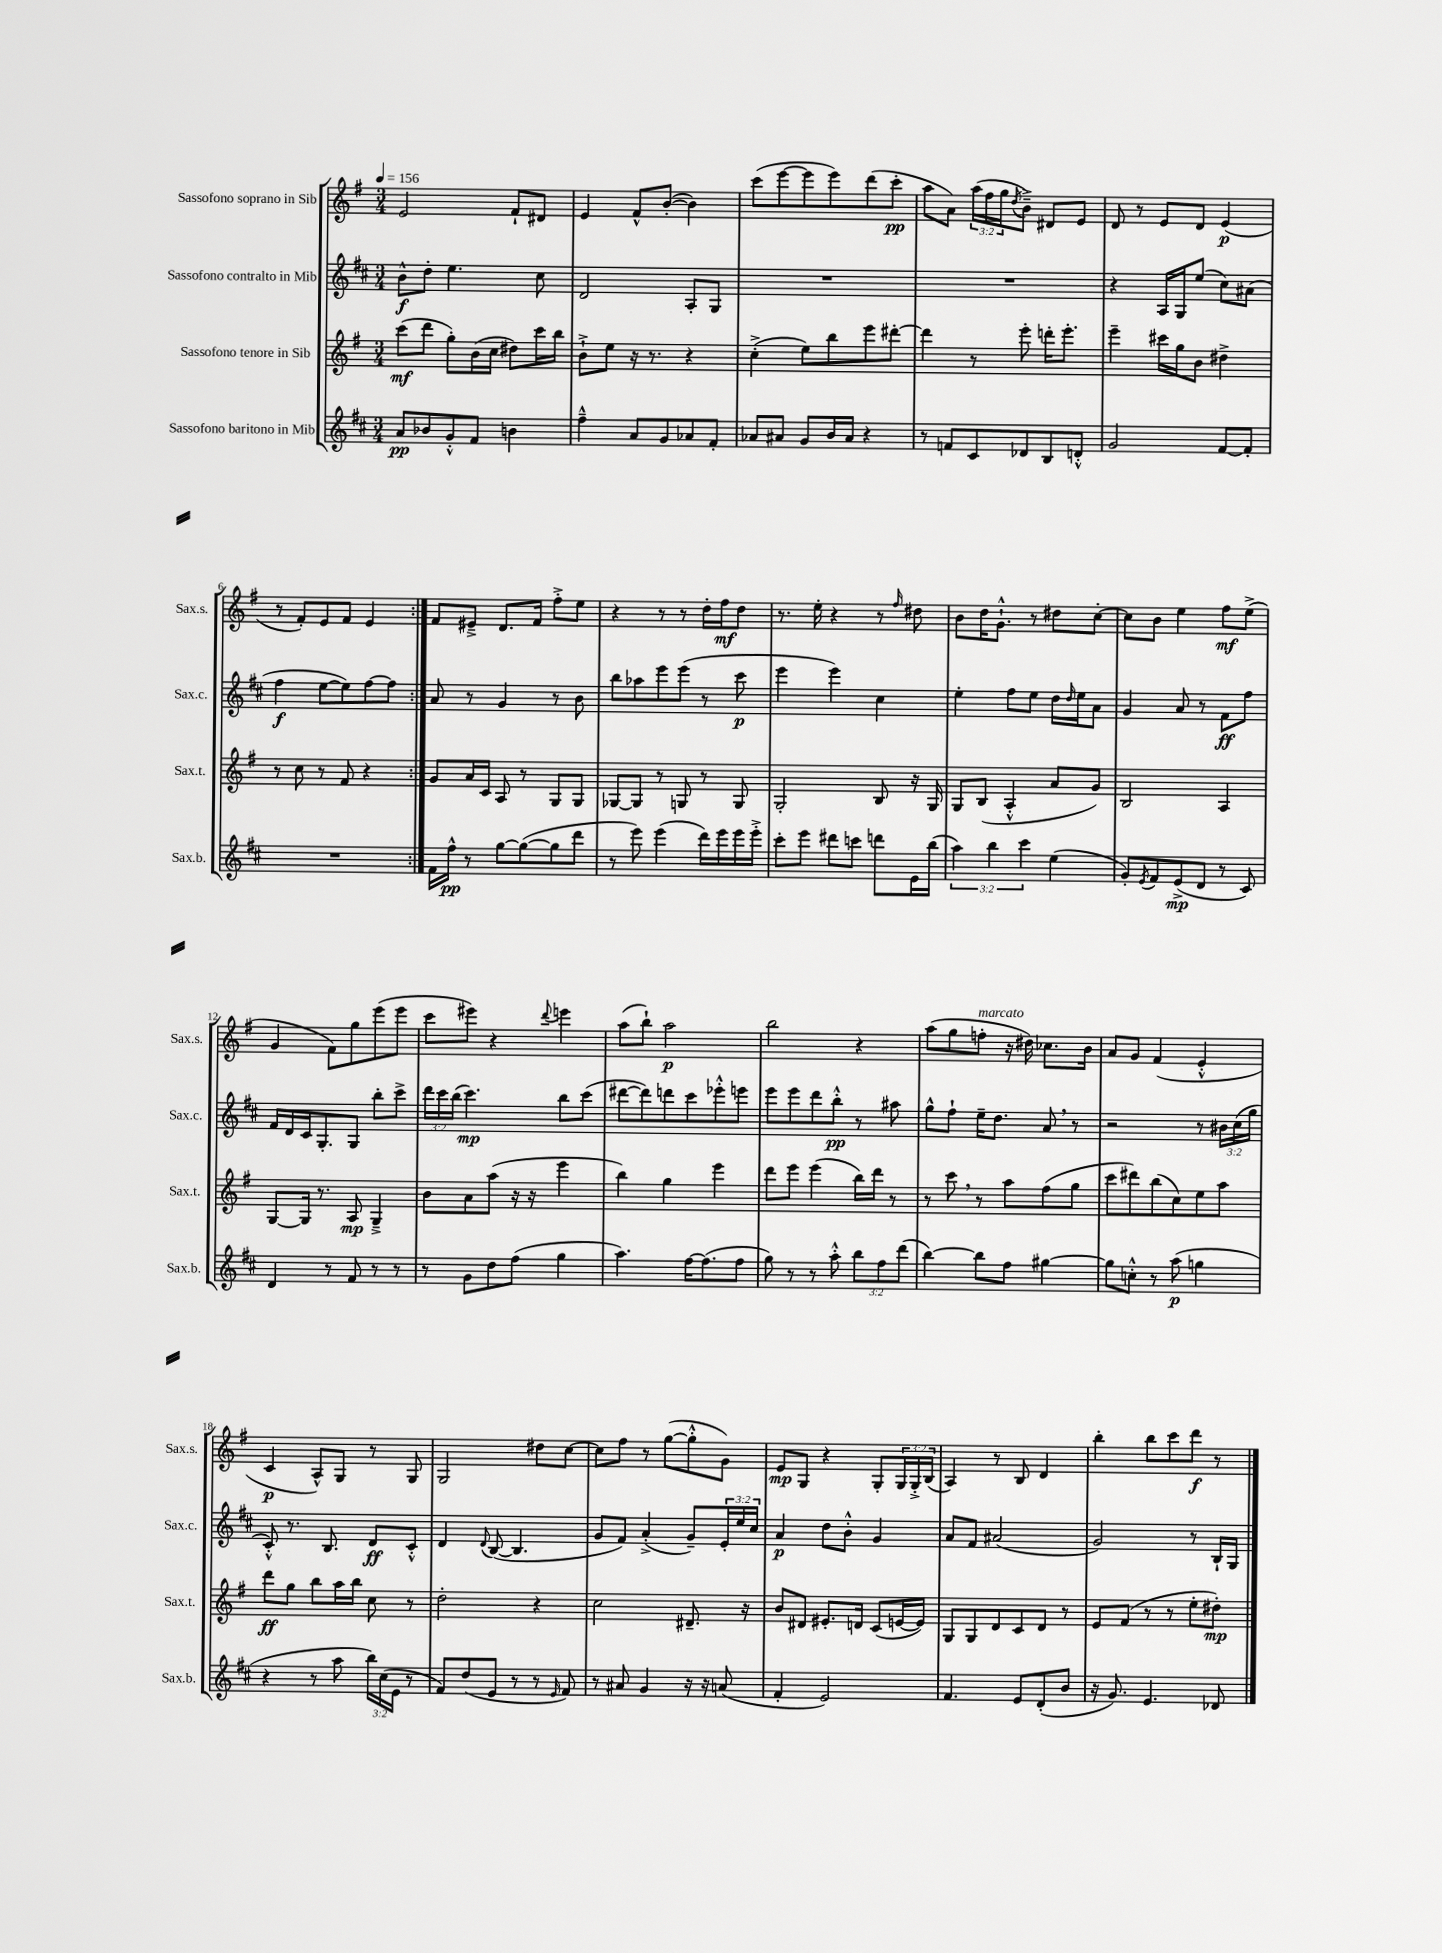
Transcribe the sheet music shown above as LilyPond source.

<<
\new StaffGroup <<
\new Staff = "s0" \with { instrumentName = "Sassofono soprano in Sib" shortInstrumentName = "Sax.s." } {
    \clef treble \key g \major \numericTimeSignature \time 3/4 \override Staff.TupletNumber.text = #tuplet-number::calc-fraction-text \tempo 4 = 156
    \repeat volta 2 { e'2 fis'8-! dis'8 |
    e'4 fis'8-^ b'8~-.( b'4) |
    c'''8( e'''8~ e'''8 e'''8) d'''8( c'''8-.\pp |
    a''8 a'8) \tuplet 3/2 { a''16( fis''16 g''16 } \acciaccatura { d''8 } b'8--->) dis'8 e'8 |
    d'8 r8 e'8 d'8 e'4\p( |
    r8 fis'8-.) e'8 fis'8 e'4 | }
    fis'8 eis'8---> d'8. fis'16 fis''8-.-> e''8 |
    r4 r8 r8 d''16-. fis''16\mf d''8 |
    r8. e''16-. r4 r8 \grace { fis''16 } dis''8 |
    b'8 d''16 g'8.-!-^ r8 dis''8 c''8~-. |
    c''8 b'8 e''4 fis''8\mf e''8->( |
    g'4 fis'8) g''8 e'''8( e'''8 |
    c'''8 eis'''8) r4 \appoggiatura { d'''8 } e'''4 |
    a''8( b''8-!) a''2\p |
    b''2 r4 |
    a''8( g''8 f''8-.^\markup { \italic "marcato" } r16 dis''16) ces''8. b'16 |
    a'8 g'8 fis'4( e'4-.-^ |
    c'4\p a8-^) g8 r8 g8 |
    g2 dis''8 c''8~ |
    c''8 fis''8 r8 g''8~( g''8-.-^ g'8) |
    e'8\mp g8 r4 g8-. \tuplet 3/2 { g16 g16-.-> b16( } |
    a4) r8 b8 d'4 |
    b''4-. b''8 c'''8 d'''8\f r8 \bar "|." |
}
\new Staff = "s1" \with { instrumentName = "Sassofono contralto in Mib" shortInstrumentName = "Sax.c." } {
    \clef treble \key d \major \numericTimeSignature \time 3/4 \override Staff.TupletNumber.text = #tuplet-number::calc-fraction-text
    \repeat volta 2 { b'8-^\f d''8-. e''4. cis''8 |
    d'2 a8-. g8 |
    R2. |
    R2. |
    r4 a16 g16 e''8( cis''8) ais'8( |
    fis''4\f e''8~ e''8) fis''8~ fis''8 | }
    a'8 r8 g'4 r8 b'8 |
    b''8 aes''8 e'''8 e'''8( r8 cis'''8\p |
    e'''4 e'''4) cis''4 |
    e''4-. fis''8 e''8 d''16 \grace { d''16 } e''16 a'8 |
    g'4 a'8 r8 fis'8\ff fis''8 |
    fis'16 d'16 cis'16 g8.-. g8 b''8-. cis'''8-> |
    \tuplet 3/2 { d'''16 cis'''16 b''16( } cis'''4.\mp) b''8 cis'''8( |
    dis'''8~ dis'''8) d'''8 cis'''8 ees'''8-.-^ e'''8 |
    e'''8 e'''8 d'''8 b''8-.-^\pp r8 ais''8 |
    g''8-^ fis''8-! e''16-- d''8. a'8 \breathe r8 |
    r2 r8 \tuplet 3/2 { bis'16 cis''16( g''16 } |
    cis'8-.-^) r8. b8. d'8\ff cis'8-.-^ |
    d'4 \appoggiatura { d'8 } b8~( b4. |
    g'8 fis'8) a'4-.->( g'8--) \tuplet 3/2 { e'16-. e''16 cis''16 } |
    a'4\p d''8 b'8-.-^ g'4 |
    a'8 fis'8 ais'2( |
    g'2) r8 b16-! g16 \bar "|." |
}
\new Staff = "s2" \with { instrumentName = "Sassofono tenore in Sib" shortInstrumentName = "Sax.t." } {
    \clef treble \key g \major \numericTimeSignature \time 3/4
    \repeat volta 2 { c'''8\mf( d'''8 g''8-.) b'16( c''16 dis''8) c'''16 b''16 |
    b'8-!-> e''8 r16 r8. r4 |
    c''4-.->( e''8) b''8 e'''8 dis'''8~-. |
    dis'''4 r8 e'''8-. d'''16-. e'''8.-. |
    e'''4-- cis'''16 g''16 b'8 dis''4-> |
    r8 c''8 r8 fis'8 r4 | }
    g'8 a'16 c'16 a8 r8 g8 g8 |
    ges8~ ges8 r8 g8 r8 g8 |
    g2-. b8 r16 g16 |
    g8 b8( a4-.-^ a'8 g'8) |
    b2 a4 |
    g8~ g16 r8. a8\mp g4---> |
    b'8 a'8 a''8( r16 r16 e'''4 |
    b''4) g''4 e'''4 |
    d'''8 e'''8 e'''4( b''16) d'''16 r8 |
    r8 c'''8 \breathe r8 a''8 fis''8( g''8 |
    c'''8 dis'''8) b''8( c''8) e''8 a''8 |
    d'''8\ff g''8 b''8 a''16 b''16 c''8 r8 |
    d''2-. r4 |
    c''2 dis'8.-- r16 |
    b'8 dis'8 eis'8.-. d'16 c'8( e'16~ e'16) |
    g8 g8 d'8 c'8 d'8 r8 |
    e'8 fis'8( r8 r8 e''8-. dis''8-.\mp) \bar "|." |
}
\new Staff = "s3" \with { instrumentName = "Sassofono baritono in Mib" shortInstrumentName = "Sax.b." } {
    \clef treble \key d \major \numericTimeSignature \time 3/4 \override Staff.TupletNumber.text = #tuplet-number::calc-fraction-text
    \repeat volta 2 { a'8\pp bes'8 g'8-.-^ fis'8 b'4 |
    fis''4---^ a'8 g'8 aes'8 fis'8-. |
    aes'8 ais'8 g'8 b'16 ais'16 r4 |
    r8 f'8 cis'8 des'8 b8 d'8-.-^ |
    g'2 fis'8~ fis'8-. |
    R2. | }
    fis'16 fis''16-^\pp r8 g''8~ g''8~( g''8 d'''8 |
    r8 e'''8) e'''4( d'''16) e'''16 e'''16 e'''16-.-> |
    cis'''8-. e'''8 dis'''8 c'''8 d'''8 e'16 b''16( |
    \tuplet 3/2 { a''4) b''4 cis'''4 } e''4( |
    g'8-.) \acciaccatura { e'8 } fis'8 e'8->\mp( d'8 r8 cis'8) |
    d'4 r8 fis'8 r8 r8 |
    r8 g'8 d''8 fis''8( g''4 |
    a''4.) fis''16~ fis''8.( fis''8 |
    g''8) r8 r8 a''8-.-^ \tuplet 3/2 { b''8 fis''8 d'''8( } |
    b''4~) b''8 fis''8 gis''4~ |
    gis''8 c''8-.-^ r8 a''8\p( g''4 |
    r4 r8 a''8 \tuplet 3/2 { b''16) cis''16( e'16 } r8 |
    fis'8) d''8( e'8 r8 r8 \grace { e'16 } fis'8) |
    r8 ais'8 g'4 r16 r16 a'8( |
    fis'4-. e'2) |
    fis'4. e'8 d'8-.( b'8 |
    r16 g'8.) e'4. des'8 \bar "|." |
}
>>
>>
